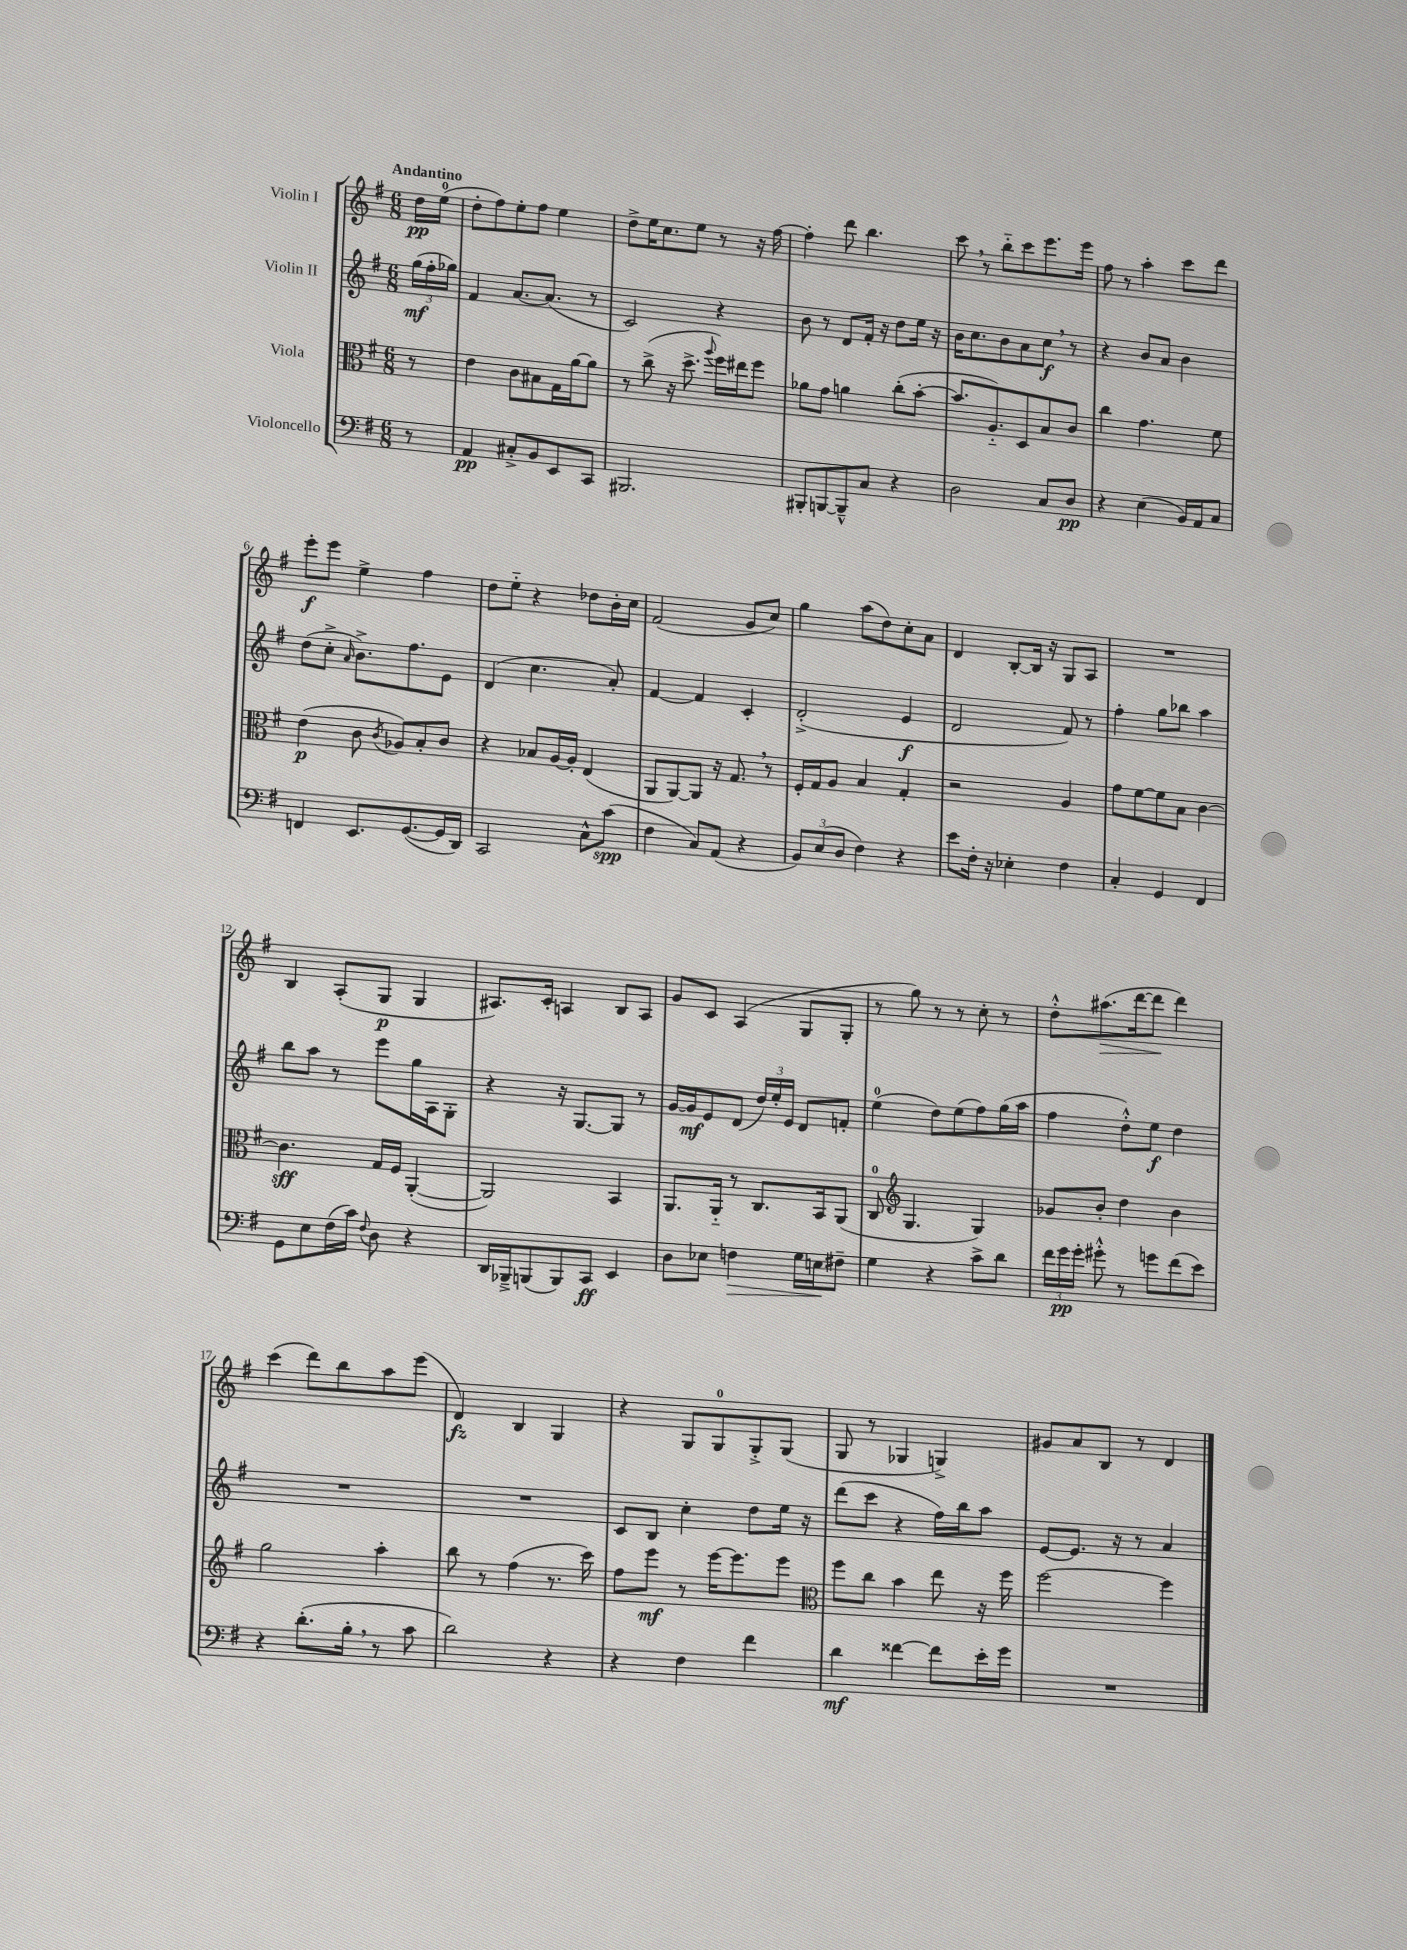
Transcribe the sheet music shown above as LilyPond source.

<<
\new StaffGroup <<
\new Staff = "s0" \with { instrumentName = "Violin I" } {
    \clef treble \key g \major \numericTimeSignature \time 6/8 \partial 8 \tempo "Andantino"
    \autoBeamOff d''16[\pp e''16]-0( |
    d''8[-. fis''8) e''8-. fis''8] e''4 |
    d''8[-> e''16 c''8. e''8] r8 r16 fis''16~ |
    fis''4-. d'''8 b''4. |
    c'''8 \breathe r8 b''8[-_ c'''8 e'''8. e'''16] |
    fis''8 r8 a''4-. c'''8[ d'''8] |
    e'''8[-.\f e'''8] e''4-> fis''4 |
    d''8[ e''8]-_ r4 des''8[ b'16-. c''16] |
    fis'2( g'8[ c''8]) |
    g''4 a''8[( d''8) c''8-. a'8] |
    d'4 b8[~-. b16] r16 g8[ a8] |
    R2. |
    b4 a8[-.( g8]\p g4 |
    ais8.[) c'16]-. a4 b8[ a8] |
    g'8[ c'8] a4( g8[ g8]-. |
    r8 g''8) r8 r8 c''8-. r8 |
    d''8[-.-^ ais''8.\>( d'''16~ d'''8]\! d'''4) |
    c'''4( d'''8[) b''8 a''8 e'''8]( |
    d'4\fz) b4 g4 |
    r4 g8[ g8-0 g8-.-> g8]( |
    g8 r8 ges4 g4->) |
    gis'8[ a'8 b8] r8 d'4 \bar "|." |
}
\new Staff = "s1" \with { instrumentName = "Violin II" } {
    \clef treble \key g \major \numericTimeSignature \time 6/8 \partial 8
    \autoBeamOff \tuplet 3/2 { g''16[\mf( fis''16-. ges''16]) } |
    fis'4 a'8.[~ a'8.]( r8 |
    c'2) r4 |
    b'8 r8 d'8[ fis'16]-. r16 d''8[ e''16] r16 |
    b'16[ c''8. b'8 a'8 c''8]\f \breathe r8 |
    r4 b'8[ a'8] b'4 |
    d''8[( c''8]-.-> \grace { a'16 } b'8.[->) fis''8. e'8] |
    d'4( c''4. a'8-.) |
    fis'4~ fis'4 c'4-. |
    d'2-.->( e'4\f |
    d'2 fis'8) r8 |
    fis''4-. g''8[ bes''8] a''4 |
    b''8[ a''8] r8 e'''8[ g''16 a16 g8]-. |
    r4 r16 g8.[~ g8] r8 |
    g'16[~ g'16\mf e'8 d'8]( \tuplet 3/2 { d''16[) e''16-. e'16] } d'8[ f'8]-. |
    e''4-0( d''8[) e''8( fis''8) g''16( a''16] |
    fis''4 d''8[-.-^) e''8]\f d''4 |
    R2. |
    R2. |
    c'8[ b8] c''4-. d''8[ e''16] r16 |
    d'''8[( c'''8] r4 fis''16[) b''16 a''8] |
    e'8[~ e'8.] r16 r8 a'4 \bar "|." |
}
\new Staff = "s2" \with { instrumentName = "Viola" } {
    \clef alto \key g \major \numericTimeSignature \time 6/8 \partial 8
    \autoBeamOff r8 |
    e'4 c'8[ bis8 g16 a'16~ a'8] |
    r8 c''8->( r16 d''8.-> \appoggiatura { a''8 } fis''16[) eis''16 fis''8] |
    aes'8[ g'8] a'4 c''8[-.( b'8]~-. |
    b'8.[ a8.-_) d8 b8 c'8] |
    c''4 g'4. fis'8 |
    e'4\p( c'8 \acciaccatura { c'8 } aes8[) b8-. c'8] |
    r4 bes8[ a16~ a16]-. e4( |
    a,8[ a,8~) a,8] r16 g8. \breathe r8 |
    fis16[-. g16 a8] b4 g4-. |
    r2 a4 |
    g'8[ fis'8~ fis'8 b8] c'4~ |
    c'4.\sff g16[ fis16] a,4~-.( |
    a,2) b,4 |
    a,8.[ a,16]-_ r8 c8.[ b,16 a,8]( |
    c8-0 \clef treble g4. g4) |
    ges'8[ b'8]-. d''4 b'4 |
    g''2 a''4-. |
    b''8 r8 fis''4( r8. c'''16) |
    fis''8[ e'''8]\mf r8 e'''16[~ e'''8. e'''8] |
    \clef alto fis''8[ c''8] b'4 e''8 r16 fis''16 |
    fis''2~ fis''4 \bar "|." |
}
\new Staff = "s3" \with { instrumentName = "Violoncello" } {
    \clef bass \key g \major \numericTimeSignature \time 6/8 \partial 8
    \autoBeamOff r8 |
    a,4\pp cis8[-.-> b,8 e,8 c,8] |
    bis,,2. |
    bis,,8[-. b,,8~ b,,8---^ c8] r4 |
    d2 c8[ d8]\pp |
    r4 e4( b,16[) a,16 c8] |
    f,4 e,8.[ g,8.~( g,16 d,16]) |
    c,2 c8[-^ c'8]\spp( |
    fis4 c8[) a,8]( r4 |
    \tuplet 3/2 { b,8[) e8( d8] } fis4) r4 |
    e'8[ fis16]-. r16 ees4-. fis4 |
    c4-. g,4 fis,4 |
    g,8[ e8 fis16( c'16]) \appoggiatura { fis8 } d8 r4 |
    d,16[ bes,,16---> b,,8( b,,8) c,8]\ff e,4 |
    d8[ ees8] f4\> g16[ e16\! fis8]-- |
    g4 r4 c'8[-> d'8] |
    \tuplet 3/2 { fis'16[ g'16\pp g'16]-. } gis'8-.-^ r8 g'8[ fis'8( e'8]) |
    r4 d'8.[-.( b16]-. \breathe r8 c'8 |
    d'2) r4 |
    r4 fis4 fis'4 |
    d'4\mf fisis'4~ fisis'8[ e'16-. g'16] |
    R2. \bar "|." |
}
>>
>>
